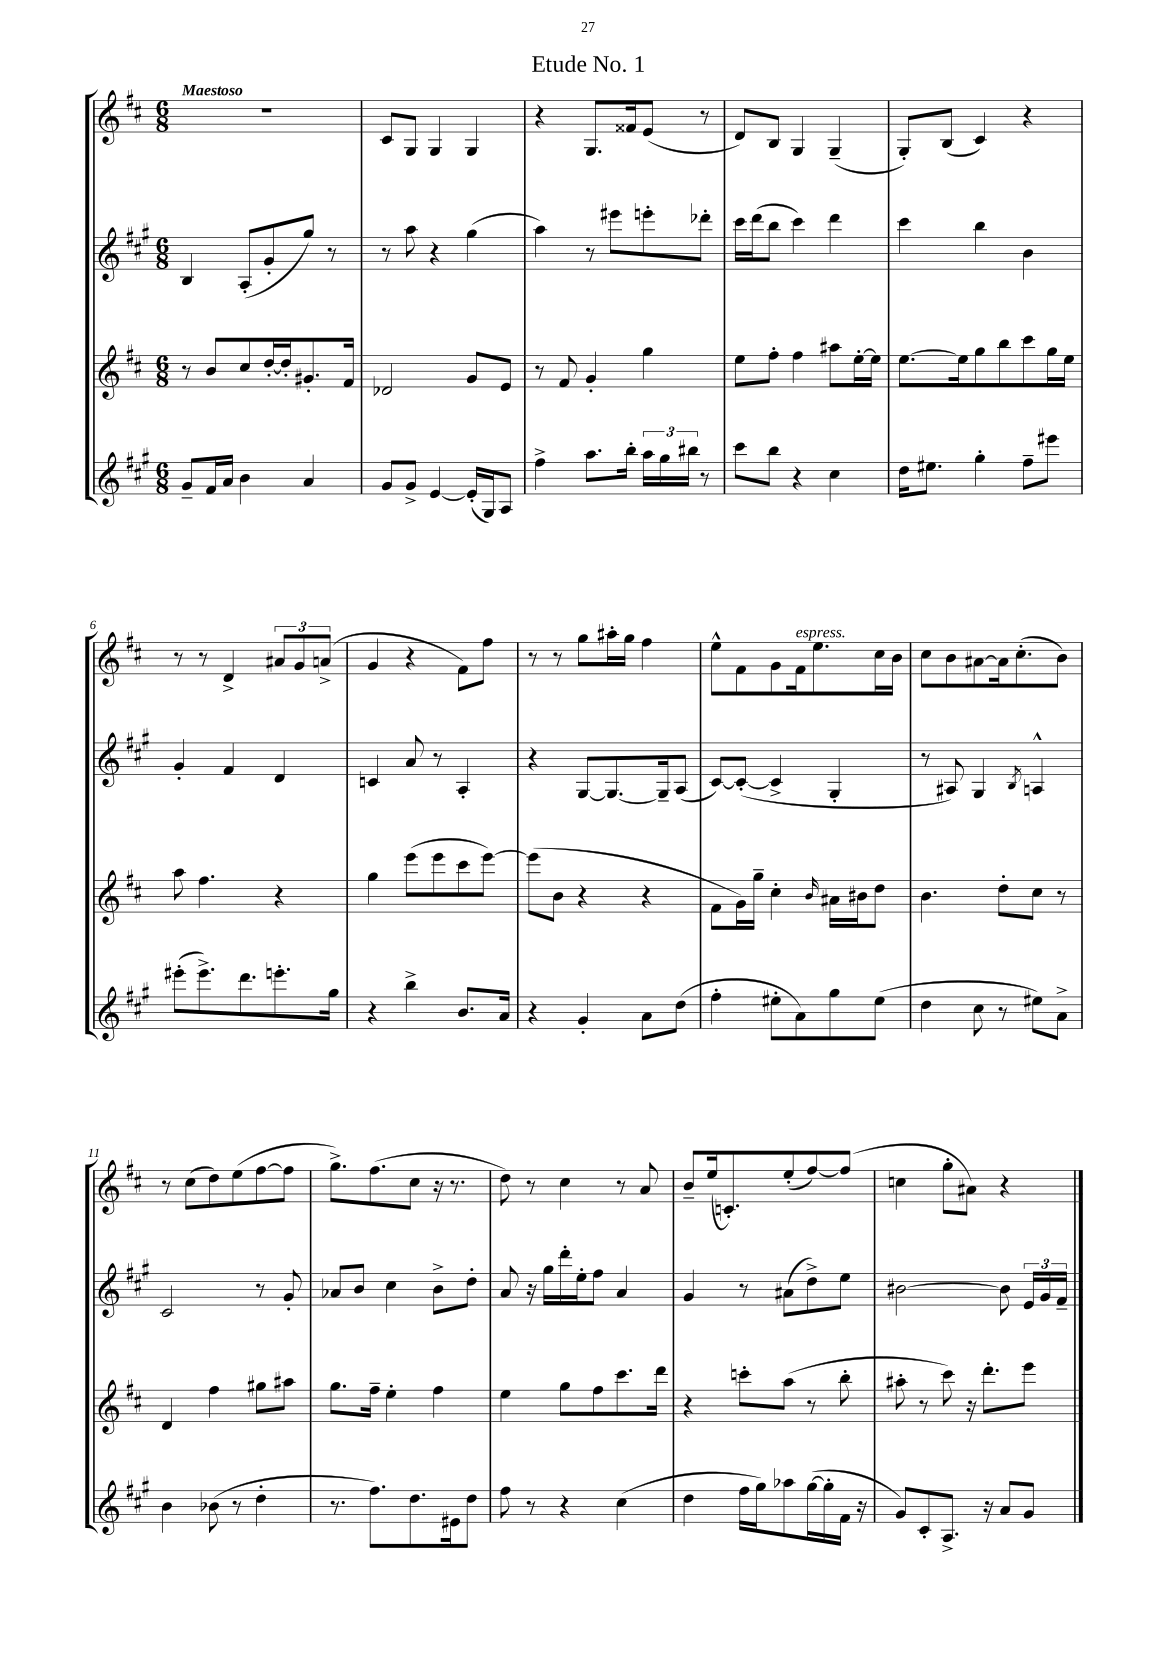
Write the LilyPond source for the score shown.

\header { title = "Etude No. 1" }
<<
\new StaffGroup <<
\new Staff = "s0" {
    \clef treble \key d \major \numericTimeSignature \time 6/8 \tempo "Maestoso"
    \autoBeamOff R2. |
    cis'8[ g8] g4 g4 |
    r4 g8.[ fisis'16 e'8]( r8 |
    d'8[) b8] g4 g4--( |
    g8[-.) b8]( cis'4) r4 |
    r8 r8 d'4-> \tuplet 3/2 { ais'8[ g'8 a'8]->( } |
    g'4 r4 fis'8[) fis''8] |
    r8 r8 g''8[ ais''16-. g''16] fis''4 |
    e''8[-^ fis'8 g'8 fis'16^\markup { \italic "espress." } e''8. cis''16 b'16] |
    cis''8[ b'8 ais'8~ ais'16 cis''8.-.( b'8]) |
    r8 cis''8[( d''8) e''8( fis''8~ fis''8] |
    g''8.[->) fis''8.( cis''8] r16 r8. |
    d''8) r8 cis''4 r8 a'8 |
    b'8[-- e''16( c'8.-.) e''8-.( fis''8~) fis''8]( |
    c''4 g''8[-. ais'8]) r4 \bar "|." |
}
\new Staff = "s1" {
    \clef treble \key a \major \numericTimeSignature \time 6/8
    \autoBeamOff b4 a8[-.( gis'8-. gis''8]) r8 |
    r8 a''8 r4 gis''4( |
    a''4) r8 eis'''8[ e'''8-. des'''8]-. |
    cis'''16[ d'''16( b''8] cis'''4) d'''4 |
    cis'''4 b''4 b'4 |
    gis'4-. fis'4 d'4 |
    c'4 a'8 r8 a4-. |
    r4 gis8[~ gis8.~ gis16-- a8]( |
    cis'8[~) cis'8]~-.( cis'4-> gis4-. |
    r8 ais8) gis4 \acciaccatura { b8 } a4-^ |
    cis'2 r8 gis'8-. |
    aes'8[ b'8] cis''4 b'8[-> d''8]-. |
    a'8 r16 gis''16[ d'''16-. e''16-. fis''8] a'4 |
    gis'4 r8 ais'8[( d''8->) e''8] |
    bis'2~ bis'8 \tuplet 3/2 { e'16[ gis'16 fis'16]-- } \bar "|." |
}
\new Staff = "s2" {
    \clef treble \key d \major \numericTimeSignature \time 6/8
    \autoBeamOff r8 b'8[ cis''8 d''16~-. d''16-. gis'8.-. fis'16] |
    des'2 g'8[ e'8] |
    r8 fis'8 g'4-. g''4 |
    e''8[ fis''8]-. fis''4 ais''8[ e''16~-. e''16] |
    e''8.[~ e''16 g''8 b''8 cis'''8 g''16 e''16] |
    a''8 fis''4. r4 |
    g''4 e'''8[( e'''8 cis'''8 e'''8]~) |
    e'''8[( b'8] r4 r4 |
    fis'8[ g'16) g''16]-- cis''4-. \grace { b'16 } ais'16[ bis'16 d''8] |
    b'4. d''8[-. cis''8] r8 |
    d'4 fis''4 gis''8[ ais''8] |
    g''8.[ fis''16]-- e''4-. fis''4 |
    e''4 g''8[ fis''8 cis'''8. d'''16] |
    r4 c'''8[-. a''8]( r8 b''8-. |
    ais''8-. r8 cis'''8) r16 d'''8.[-. e'''8] \bar "|." |
}
\new Staff = "s3" {
    \clef treble \key a \major \numericTimeSignature \time 6/8
    \autoBeamOff gis'8[-- fis'16 a'16] b'4 a'4 |
    gis'8[ gis'8]-> e'4~ e'16[-.( gis16) a8] |
    fis''4-> a''8.[ b''16]-. \tuplet 3/2 { a''16[ gis''16 bis''16] } r8 |
    cis'''8[ b''8] r4 cis''4 |
    d''16[ eis''8.] gis''4-. fis''8[-- eis'''8] |
    eis'''8[-.( eis'''8.->) d'''8. e'''8.-. gis''16] |
    r4 b''4-> b'8.[ a'16] |
    r4 gis'4-. a'8[ d''8]( |
    fis''4-. eis''8[-. a'8) gis''8 eis''8]( |
    d''4 cis''8 r8 eis''8[) a'8]-> |
    b'4 bes'8( r8 d''4-. |
    r8. fis''8.[) d''8. eis'16 d''8] |
    fis''8 r8 r4 cis''4( |
    d''4 fis''16[ gis''16) aes''8 gis''16~( gis''16-. fis'16] r16 |
    gis'8[) cis'8-. a8.]-> r16 a'8[ gis'8] \bar "|." |
}
>>
>>
